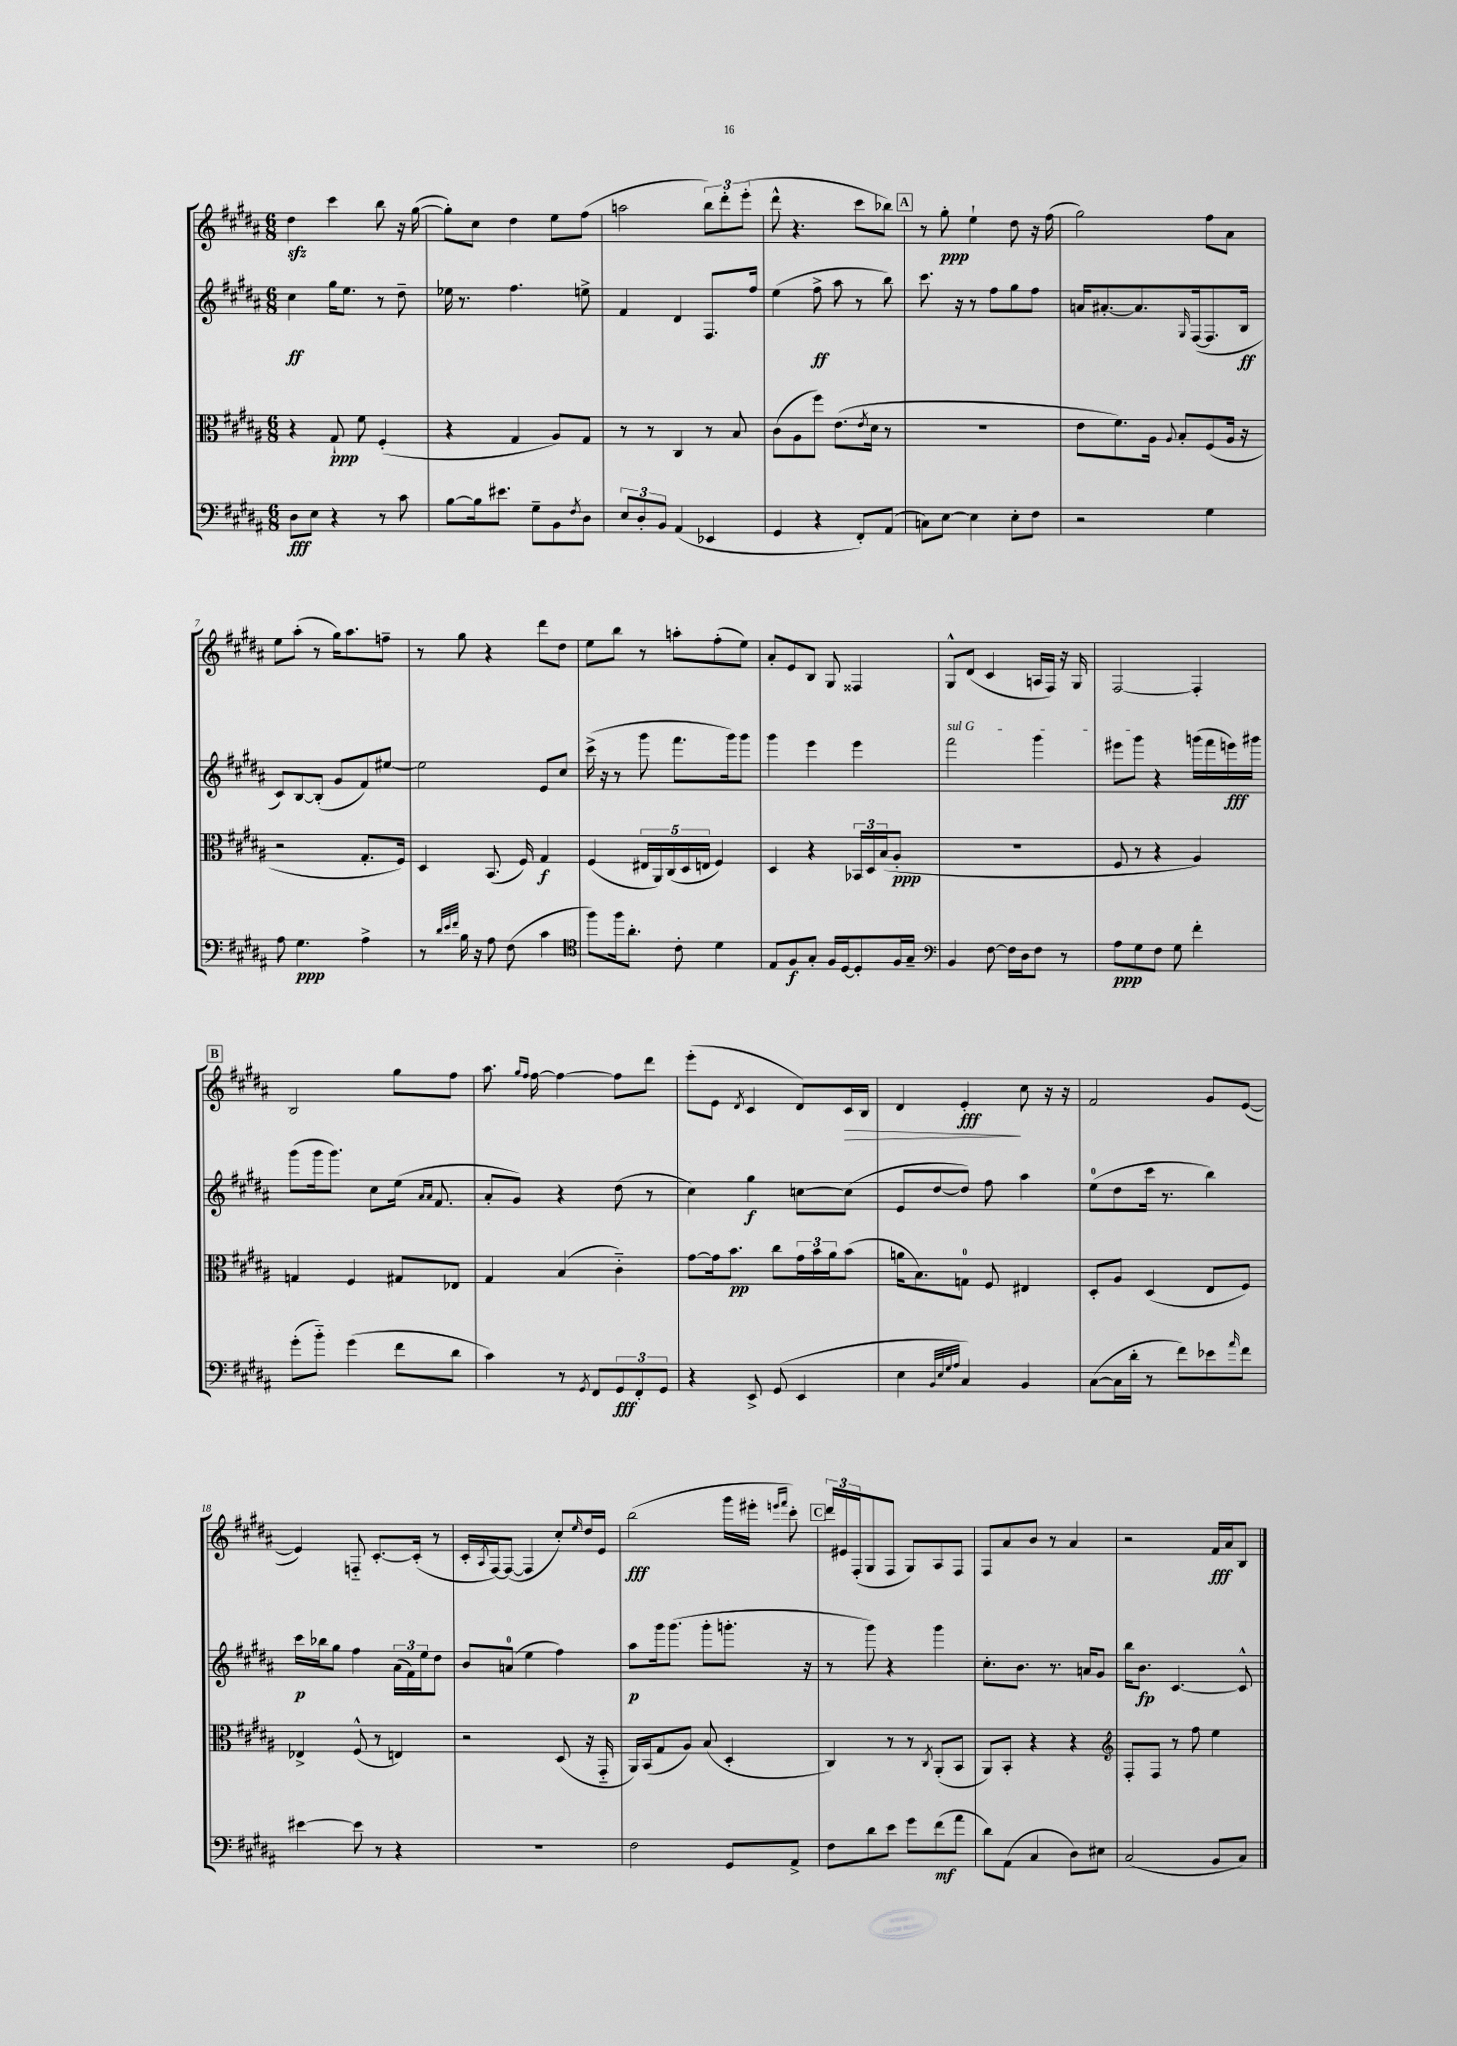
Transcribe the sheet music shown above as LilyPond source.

<<
\new StaffGroup <<
\new Staff = "s0" {
    \clef treble \key b \major \numericTimeSignature \time 6/8
    dis''4\sfz cis'''4 b''8 r16 gis''16~( |
    gis''8-.) cis''8 dis''4 e''8 fis''8( |
    a''2 \tuplet 3/2 { b''8) dis'''8-. e'''8-.( } |
    dis'''8-^ r4. cis'''8 bes''8) |
    \mark \markup { \box "A" } r8 gis''8-.\ppp e''4-! dis''8 r16 fis''16( |
    gis''2) fis''8 ais'8 |
    e''8 ais''8-.( r8 gis''16) ais''8. f''8-- |
    r8 gis''8 r4 dis'''8 dis''8 |
    e''8 b''8 r8 a''8-. fis''8-.( e''8) |
    ais'8-. e'8 b8 gis8 fisis4 |
    gis8-^ dis'8( cis'4 a16 fis16) r16 gis16 |
    fis2~ fis4-. |
    \mark \markup { \box "B" } b2 gis''8 fis''8 |
    ais''8. \grace { gis''16 fis''16 } fis''16~ fis''4~ fis''8 dis'''8 |
    e'''8-.( e'8 \acciaccatura { dis'8 } cis'4 dis'8) cis'16\> b16 |
    dis'4 e'4-.\fff\! cis''8 r16 r16 |
    fis'2 gis'8 e'8~( |
    e'4) f8-_ cis'8.~-. cis'16-.( r8 |
    cis'16-. \acciaccatura { ais8 } fis16~) fis8~( fis4 cis''8-.) \grace { e''16 } dis''16 e'16 |
    b''2\fff( gis'''16 eis'''16-. \grace { e'''16 fis'''16 } cis'''8-.) |
    \mark \markup { \box "C" } \tuplet 3/2 { dis'''16 eis'16 fis16-.( } gis8 fis8 gis8) ais8 fis8 |
    fis8 ais'8 b'8 r8 ais'4 |
    r2 fis'16\fff ais'16 b8 \bar "|." |
}
\new Staff = "s1" {
    \clef treble \key b \major \numericTimeSignature \time 6/8
    cis''4\ff gis''16 e''8. r8 dis''8-- |
    ees''16 r8. fis''4. e''8-> |
    fis'4 dis'4 fis8. fis''16 |
    e''4( fis''8->\ff ais''8 r8 b''8) |
    \mark \markup { \box "A" } cis'''8. r16 r8 fis''8 gis''8 fis''8 |
    a'16 ais'8.~-. ais'8. \grace { gis16 } fis16~( fis8. b16\ff |
    cis'8) b8~ b8-.( gis'8 fis'8) eis''8~ |
    eis''2 e'8 cis''8 |
    cis'''16->( r16 r8 gis'''8 fis'''8. gis'''16) gis'''8 |
    gis'''4 e'''4 e'''4 |
    \once \override TextSpanner.bound-details.left.text = \markup { \italic "sul G" } fis'''2\startTextSpan gis'''4 |
    eis'''8 gis'''8\stopTextSpan r4 g'''16( fis'''16 e'''16\fff) gis'''16 |
    \mark \markup { \box "B" } gis'''8( gis'''16 gis'''8.) cis''8 e''16( \grace { ais'16 ais'16 } fis'8. |
    ais'8-. gis'8) r4 dis''8( r8 |
    cis''4) gis''4\f c''8~ c''8( |
    e'8 dis''8~ dis''8) fis''8 ais''4 |
    e''8-0( dis''8 cis'''16 r8. b''4) |
    cis'''16\p bes''16 gis''8 fis''4 \tuplet 3/2 { ais'16( fis'16) e''16 } dis''8 |
    b'8 a'8-0( e''4 fis''4) |
    ais''8\p gis'''16 gis'''8.( gis'''8-. g'''8.-. r16 |
    \mark \markup { \box "C" } r8 gis'''8) r4 gis'''4 |
    cis''8.-. b'8. r8. a'16 gis'8 |
    b''16 b'8.\fp cis'4.~ cis'8-^ \bar "|." |
}
\new Staff = "s2" {
    \clef alto \key b \major \numericTimeSignature \time 6/8
    r4 gis8-!\ppp fis'8 fis4-.( |
    r4 gis4 ais8) gis8 |
    r8 r8 cis4 r8 b8 |
    cis'8( ais8 fis''8) e'8.( \acciaccatura { e'8 } dis'16 r8 |
    \mark \markup { \box "A" } R2. |
    e'8 fis'8.) ais16 \appoggiatura { ais8 } b8-. fis8( ais16 r16 |
    r2 gis8.-. fis16) |
    dis4 b,8.( fis16) gis4\f |
    fis4( \tuplet 5/4 { eis16 ais,16) cis16( dis16 e16 } fis4) |
    dis4 r4 \tuplet 3/2 { bes,16 dis16 b16( } ais8-.\ppp |
    R2. |
    fis8 r8 r4 ais4) |
    \mark \markup { \box "B" } g4 fis4 gis8 ees8 |
    gis4 b4( cis'4-_) |
    gis'8~ gis'16 b'8.\pp cis''8 \tuplet 3/2 { gis'16 b'16 ais'16 } b'8( |
    a'16 b8.) g8-0 fis8 eis4 |
    dis8-. ais8 dis4( e8 fis8) |
    ees4-> fis8-^( r8 e4) |
    r2 dis8( r16 gis,16-_ |
    ais,16) b,16( gis8 ais8) b8( dis4-. |
    \mark \markup { \box "C" } cis4) r8 r8 \acciaccatura { cis8 } ais,8-.( b,8 |
    ais,8) b,8-. r4 r4 |
    \clef treble fis8-. fis8 r8 fis''8 e''4 \bar "|." |
}
\new Staff = "s3" {
    \clef bass \key b \major \numericTimeSignature \time 6/8
    dis8\fff e8 r4 r8 cis'8 |
    b8~ b16 eis'8. gis8-- b,8 \acciaccatura { fis8 } dis8 |
    \tuplet 3/2 { e8 dis8-. b,8 } ais,4( ees,4 |
    gis,4 r4 fis,8-.) ais,8( |
    \mark \markup { \box "A" } c8) e8~ e4 e8-. fis8 |
    r2 gis4 |
    ais8 gis4.\ppp ais4-> |
    r8 \grace { dis'32 e'32 fis'32 } b16 r16 ais8 fis8( cis'4 |
    \clef tenor fis''8) fis''16 ais'8.-. cis'8-. dis'4 |
    e8 fis8\f gis8-. fis16 dis16~ dis8-. fis16 gis16-- |
    \clef bass b,4 fis8~ fis16 dis16 fis8 r8 |
    ais8\ppp gis8 fis8 gis8 fis'4-. |
    \mark \markup { \box "B" } gis'8-.( b'8-_) gis'4( fis'8 dis'8 |
    cis'4) r8 \acciaccatura { gis,8 } fis,8 \tuplet 3/2 { gis,8\fff fis,8-. gis,8 } |
    r4 e,8-> gis,8( e,4 |
    e4 \grace { b,32 e32 gis32 ais32 } cis4) b,4 |
    cis8~( cis16 dis'16-. r8 fis'8) ees'8 \grace { ais'16 } fis'8 |
    eis'4~ eis'8 r8 r4 |
    R2. |
    fis2 gis,8 ais,8-> |
    \mark \markup { \box "C" } fis8 dis'8 e'8 gis'8 fis'8\mf( ais'8 |
    dis'8) ais,8( cis4 dis8) eis8 |
    cis2( b,8 cis8) \bar "|." |
}
>>
>>
